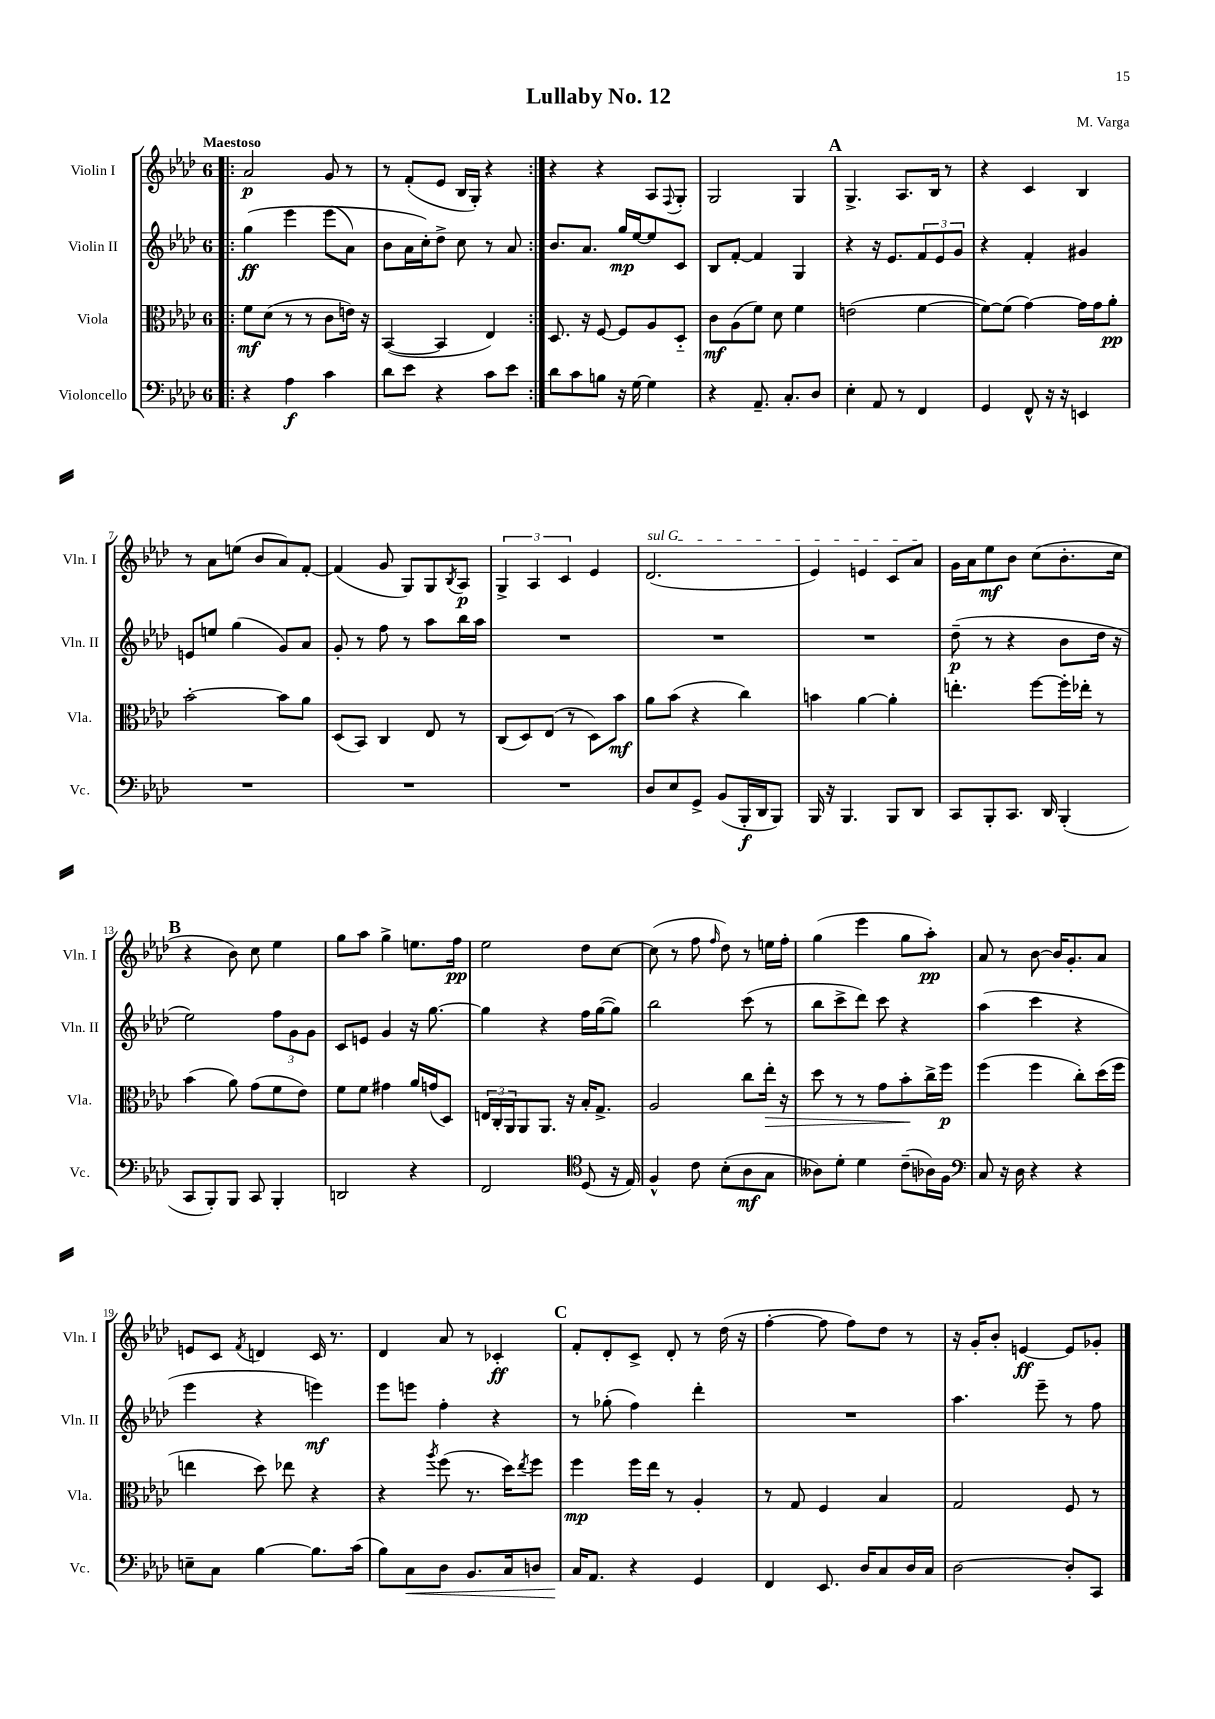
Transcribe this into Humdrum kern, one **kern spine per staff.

**kern	**kern	**kern	**kern
*staff4	*staff3	*staff2	*staff1
*clefF4	*clefC3	*clefG2	*clefG2
*k[b-e-a-d-]	*k[b-e-a-d-]	*k[b-e-a-d-]	*k[b-e-a-d-]
*M6/8	*M6/8	*M6/8	*M6/8
=!|:	=!|:	=!|:	=!|:
4r	8f	&(4gg	2a-
.	(8d-	.	.
4A-	8r	4eee-	.
.	8r	.	.
4c	8c	(8eee-	8g
.	16e)	8a-)	8r
.	16r	.	.
=	=	=	=
8d-	([4BB-	8b-	8r
8e-	.	16a-	(8f'
.	.	16cc'&)	.
4r	4BB-]	8dd-^	8e-
.	.	8cc	16B-
.	.	.	16G')
8c	4E-)	8r	4r
8e-	.	8a-	.
=:|!	=:|!	=:|!	=:|!
8d-	8.D-	8.b-	4r
8c	.	.	.
.	16r	8.a-	.
8B	[8F	.	4r
16r	8F]	16gg	.
[16G	.	[16ee-	.
4G]	8A-	8ee-]	8A-
.	.	.	8qqF
.	8D-'~	8c	8G'
=	=	=	=
4r	8c	8B-	2G
.	(8A-	[8f'	.
8.AA-~	8f)	4f]	.
.	8d-	.	.
8.C'	.	.	.
.	4f	4G	4G
8D-	.	.	.
=	=	=	=
4E-'	(2e	4r	4.G^
8AA-	.	16r	.
.	.	8.e-	.
8r	.	.	8.A-
4FF	[4f	12f	.
.	.	.	16B-
.	.	12e-	.
.	.	.	8r
.	.	12g	.
=	=	=	=
4GG	8f_)	4r	4r
.	(8f]	.	.
8FF^^	[4g)	4f'	4c
16r	.	.	.
16r	.	.	.
4EE	16g]	4g#	4B-
.	16g	.	.
.	8a-'	.	.
=	=	=	=
2.r	[2b-'	8e	8r
.	.	8ee	8a-
.	.	(4gg	(8ee
.	.	.	8b-
.	8b-]	8g)	8a-)
.	8a-	8a-	[8f'
=	=	=	=
2.r	(8D-	8g'	(4f]
.	8BB-)	8r	.
.	4C	8ff	8g
.	.	8r	8G)
.	8E-	8aa-	8G
.	.	.	8qB-
.	8r	16bb-	8A-
.	.	16aa-	.
=	=	=	=
2.r	(8C	2.r	6G^
.	8D-)	.	.
.	.	.	6A-
.	(8E-	.	.
.	.	.	6c
.	8r	.	.
.	8D-)	.	4e-
.	8b-	.	.
=	=	=	=
8D-	8a-	2.r	(2.d-
8E-	(8b-	.	.
8GG^	4r	.	.
(8BB-	.	.	.
16BBB-'	4cc)	.	.
16DD-	.	.	.
8BBB-)	.	.	.
=	=	=	=
16BBB-	4b	2.r	4e-)
16r	.	.	.
4.BBB-	.	.	.
.	[4a-	.	4e
8BBB-	4a-']	.	8c
8DD-	.	.	8a-
=	=	=	=
8CC	4.ee'	(8dd-~	16g
.	.	.	16a-
8BBB-'	.	8r	8ee-
8.CC	.	4r	8b-
.	[8ff	.	(8cc
16DD-	.	.	.
(4BBB-'	16ff']	8b-	8.b-'
.	16ee-'	.	.
.	8r	16dd-	.
.	.	16r	16cc
=	=	=	=
8CC	(4b-	2ee-)	4r
8BBB-')	.	.	.
8BBB-	8a-)	.	8b-)
8CC	(8g	.	8cc
4BBB-'	8f	12ff	4ee-
.	.	12g	.
.	8e-)	.	.
.	.	12g	.
=	=	=	=
2DD	8f	8c	8gg
.	8f	8e	8aa-
.	4g#	4g	4gg^
4r	16a-	16r	8.ee
.	(16g	[8.gg	.
.	8D-)	.	.
.	.	.	16ff
=	=	=	=
2FF	24E	4gg]	2ee-
.	24C'	.	.
.	24AA-	.	.
.	8AA-	.	.
.	8.AA-	4r	.
.	16r	.	.
*clefC4	*	*	*
(8D-	16B-'	16ff	8dd-
.	8.G^	([16gg	.
16r	.	8gg])	[8cc
16E-)	.	.	.
=	=	=	=
4F^^	2A-	2bb-	(8cc]
.	.	.	8r
8c	.	.	8ff
.	.	.	16qqff
(8B-'	.	.	8dd-)
8A-	8cc	(8ccc	8r
8G	16ee-'	8r	16ee
.	16r	.	16ff'
=	=	=	=
8A--)	8dd-	8bb-	(4gg
8d-'	8r	8ccc^	.
4d-	8r	8ddd-)	4eee-
.	8g	8ccc	.
(8c~	8b-'	4r	8gg
16A-)	16cc^	.	8aa-')
16F	16ff	.	.
=	=	=	=
*clefF4	*	*	*
8C	(4ff	(4aa-	8a-
16r	.	.	8r
16D-	.	.	.
4r	4ff	4ccc	[8b-
.	.	.	16b-]
.	.	.	8.g'
4r	8cc')	4r	.
.	(16dd-	.	8a-
.	16ff	.	.
=	=	=	=
8E~	4ee	4eee-	8e
8C	.	.	8c
.	.	.	8qf
[4B-	8dd-)	4r	4d
.	8ee-	.	.
8.B-]	4r	4eee)	16c
.	.	.	8.r
(16c	.	.	.
=	=	=	=
8B-)	4r	8eee-	4d-
8C	.	8eee	.
.	8qaa-	.	.
8D-	(8ff	4ff'	8a-
8.BB-	8.r	.	8r
.	.	4r	4c-'
16C	16dd-)	.	.
.	8qee-	.	.
8D	8ff	.	.
=	=	=	=
16C	4ff	8r	8f'
8.AA-	.	.	.
.	.	(8gg-'	8d-'
4r	16ff	4ff)	8c^
.	16ee-	.	.
.	8r	.	8d-'
4GG	4A-'	4ddd-'	8r
.	.	.	(16dd-
.	.	.	16r
=	=	=	=
4FF	8r	2.r	[4ff'
.	8G	.	.
8.EE-	4F	.	8ff]
.	.	.	8ff)
16D-	.	.	.
8C	4B-	.	8dd-
16D-	.	.	8r
16C	.	.	.
=	=	=	=
[2D-	2G	4.aa-	16r
.	.	.	16g'
.	.	.	8b-'
.	.	.	[4e
.	.	8eee-~	.
8D-']	8F	8r	8e]
8CC	8r	8ff	8g-'
==	==	==	==
*-	*-	*-	*-
